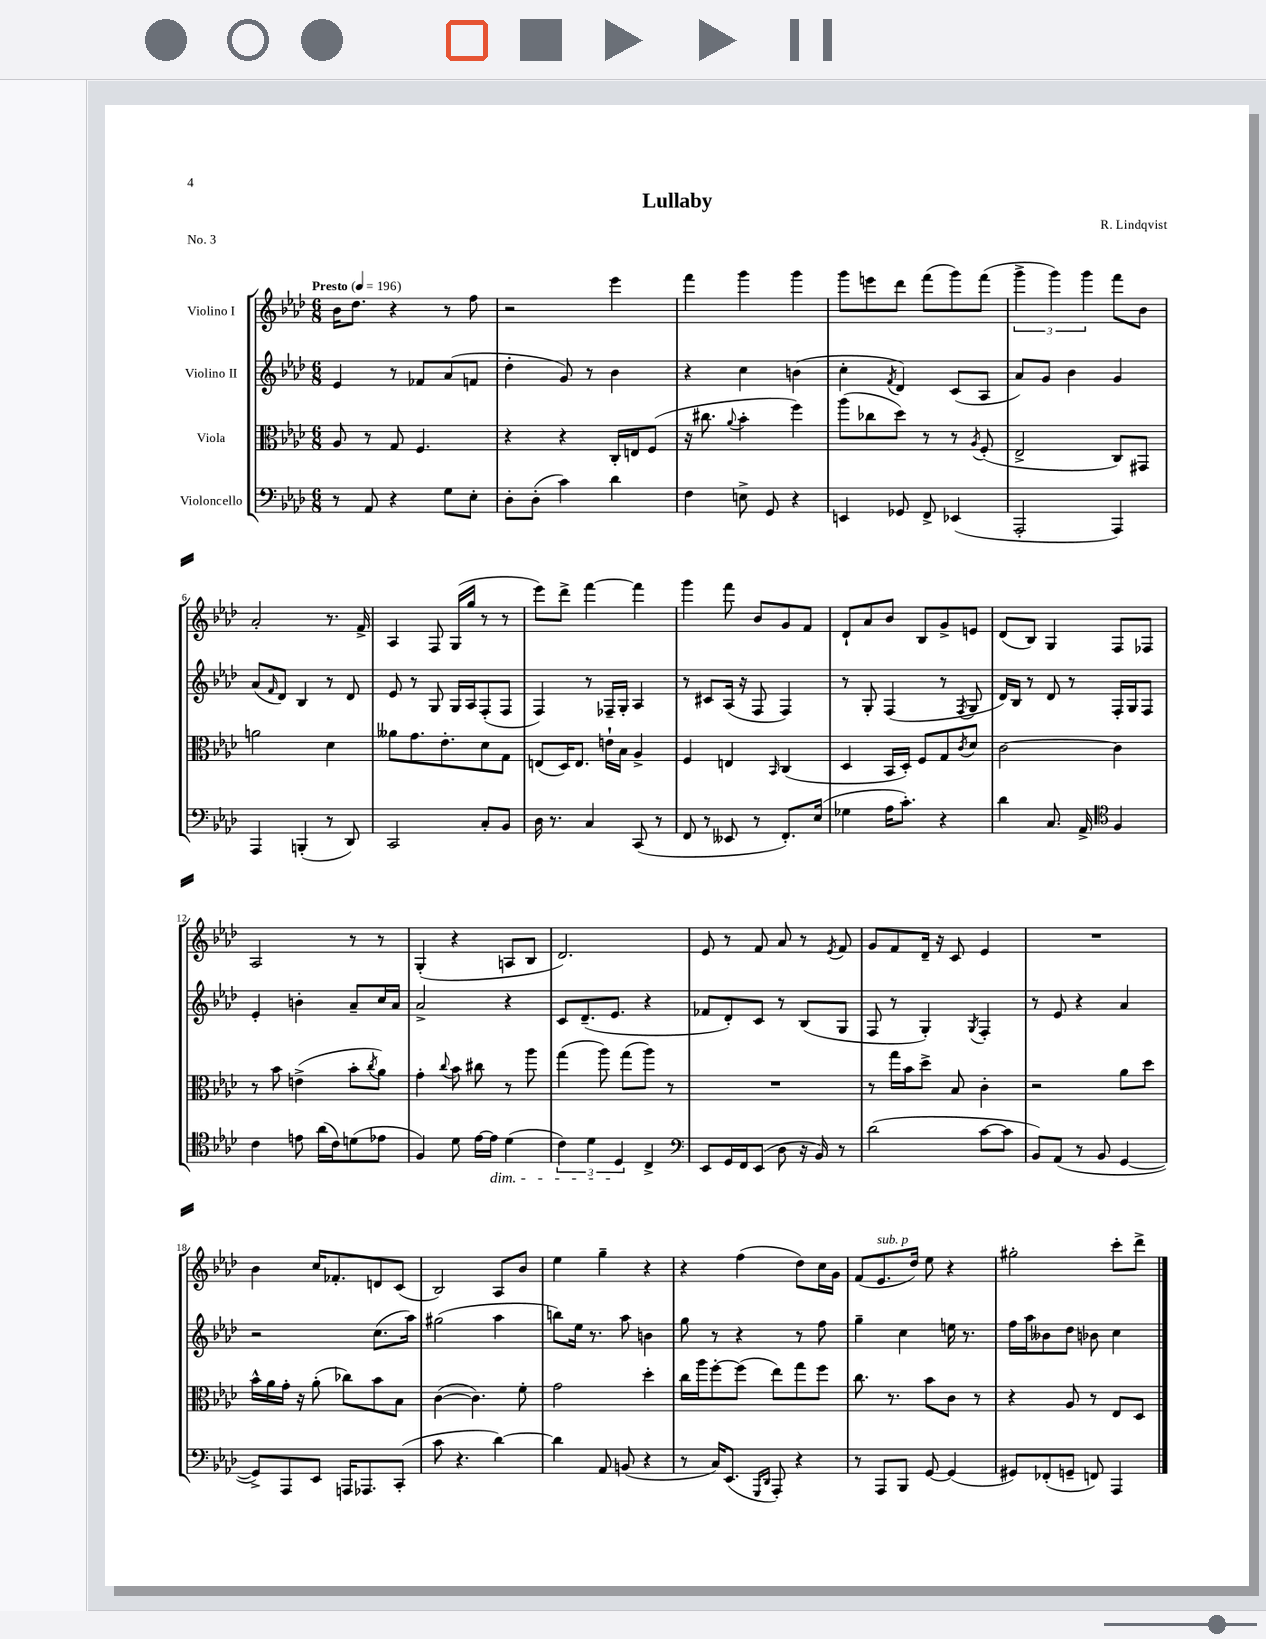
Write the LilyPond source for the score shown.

\header { title = "Lullaby" composer = "R. Lindqvist" piece = "No. 3" }
<<
\new StaffGroup <<
\new Staff = "s0" \with { instrumentName = "Violino I" } {
    \clef treble \key aes \major \numericTimeSignature \time 6/8 \tempo "Presto" 4 = 196
    bes'16 des''8. r4 r8 f''8 |
    r2 ees'''4 |
    f'''4 g'''4 g'''4 |
    g'''8 e'''8 des'''8 f'''8( g'''8) f'''8( |
    \tuplet 3/2 { g'''4-> g'''4) g'''4 } f'''8 bes'8 |
    aes'2-. r8. f'16-> |
    aes4 f8 g16( g''16 r8 r8 |
    ees'''8) des'''8-> f'''4~ f'''4 |
    g'''4 f'''8 bes'8 g'8 f'8 |
    des'8-! aes'8 bes'8 bes8 g'8-> e'8 |
    des'8( bes8) g4 f8 fes8 |
    aes2 r8 r8 |
    g4-.( r4 a8 bes8 |
    des'2.) |
    ees'8 r8 f'8 aes'8 r8 \acciaccatura { ees'8 } f'8 |
    g'8 f'8 des'16-- r16 c'8 ees'4 |
    R2. |
    bes'4 c''16 fes'8.-. d'8 c'8( |
    bes2) aes8 bes'8 |
    ees''4 g''4-- r4 |
    r4 f''4( des''8) c''16 g'16 |
    f'8( ees'8.^\markup { \italic "sub. p" } des''16) ees''8 r4 |
    gis''2-. c'''8-. des'''8-> \bar "|." |
}
\new Staff = "s1" \with { instrumentName = "Violino II" } {
    \clef treble \key aes \major \numericTimeSignature \time 6/8
    ees'4 r8 fes'8 aes'8( f'8 |
    des''4-. g'8) r8 bes'4 |
    r4 c''4 b'4( |
    c''4-. \acciaccatura { f'8 } des'4) c'8( aes8 |
    aes'8) g'8 bes'4 g'4 |
    aes'8( \grace { f'16 } des'8) bes4 r8 des'8 |
    ees'8 r8 g8 g16 aes16 f8-.( f8 |
    f4) r8 fes16-- g16-. aes4 |
    r8 cis'8 aes16( r16 f8 f4) |
    r8 g8-. f4( r8 \acciaccatura { f8 } g8 |
    des'16) bes16 r8 des'8 r8 f16-. g16 f8 |
    ees'4-. b'4-. aes'8-- c''16 aes'16 |
    aes'2-> r4 |
    c'8 des'8.--( ees'8. r4 |
    fes'8 des'8-.) c'8 r8 bes8( g8 |
    f8 r8 g4-.) \acciaccatura { g8 } f4-. |
    r8 ees'8 r4 aes'4 |
    r2 c''8.( aes''16) |
    gis''2( aes''4 |
    b''8) ees''16 r8. aes''8 b'4 |
    g''8 r8 r4 r8 f''8 |
    g''4-- c''4 e''16 r8. |
    f''16 aes''16 beses'8 des''8 bes'8 c''4 \bar "|." |
}
\new Staff = "s2" \with { instrumentName = "Viola" } {
    \clef alto \key aes \major \numericTimeSignature \time 6/8
    aes8 r8 g8 f4. |
    r4 r4 c16-. e16 f8( |
    r16 cis''8. \appoggiatura { aes'8 } bes'4-. f''4) |
    aes''8( ces''8 des''8) r8 r8 \acciaccatura { aes8 } f8-.( |
    ees2-> c8) gis,8 |
    a'2 des'4 |
    aeses'8 g'8. ees'8.-. des'8 g8 |
    e8( des16) e8. e'16-! bes16 aes4-> |
    f4 e4 \grace { bes,16 } c4( |
    des4 bes,16 des16-.) f8 g8 \acciaccatura { c'8 } des'8 |
    c'2~ c'4 |
    r8 bes'8 e'4->( bes'8-. \acciaccatura { c''8 } aes'8) |
    g'4-. \appoggiatura { c''8 } bes'8 cis''8 r8 aes''8 |
    g''4( aes''8) g''8( aes''8) r8 |
    R2. |
    r8 g''16 bes'16 des''8-> bes8 c'4-. |
    r2 aes'8 des''8 |
    bes'16-^ aes'16 g'16-. r16 aes'8-.( ces''8) bes'8 bes8 |
    c'4~( c'4.) f'8-. |
    g'2 des''4-. |
    c''16 aes''16 f''8~-. f''8( ees''8) g''8 f''8 |
    c''8. r8. bes'8 c'8 r8 |
    r4 aes8 r8 ees8 des8 \bar "|." |
}
\new Staff = "s3" \with { instrumentName = "Violoncello" } {
    \clef bass \key aes \major \numericTimeSignature \time 6/8
    r8 aes,8 r4 g8 ees8-. |
    des8-. des8-.( c'4) des'4 |
    f4 e8-> g,8 r4 |
    e,4 ges,8 f,8-> ees,4( |
    aes,,2-. aes,,4) |
    aes,,4 b,,4-.( r8 des,8) |
    c,2 c8-. bes,8 |
    des16 r8. c4 c,8( r8 |
    f,8 r8 eeses,8 r8 f,8.-.) ees16( |
    ges4 aes16 c'8.-.) r4 |
    des'4 c8. aes,16-> \clef tenor f4 |
    c'4 e'8 aes'16( c'16) d'8( ees'8 |
    f4) des'8 ees'16~ ees'16\dim des'4( |
    \tuplet 3/2 { c'4) des'4 des4\! } c4-> |
    \clef bass ees,8 g,16 f,16 ees,8( des8 r16 bes,16) r8 |
    des'2( c'8~ c'8 |
    bes,8) aes,8( r8 bes,8 g,4~ |
    g,8->) aes,,8 ees,8 a,,16 aes,,8. c,8-.( |
    c'8 r4. des'4~) |
    des'4 aes,8 b,8( r4 |
    r8 c16) ees,8.( \grace { g,,16 des,16 } aes,,8-.) r4 |
    r8 aes,,8 bes,,8 g,8~ g,4( |
    gis,8) fes,8-.( g,8-- f,8) aes,,4 \bar "|." |
}
>>
>>
